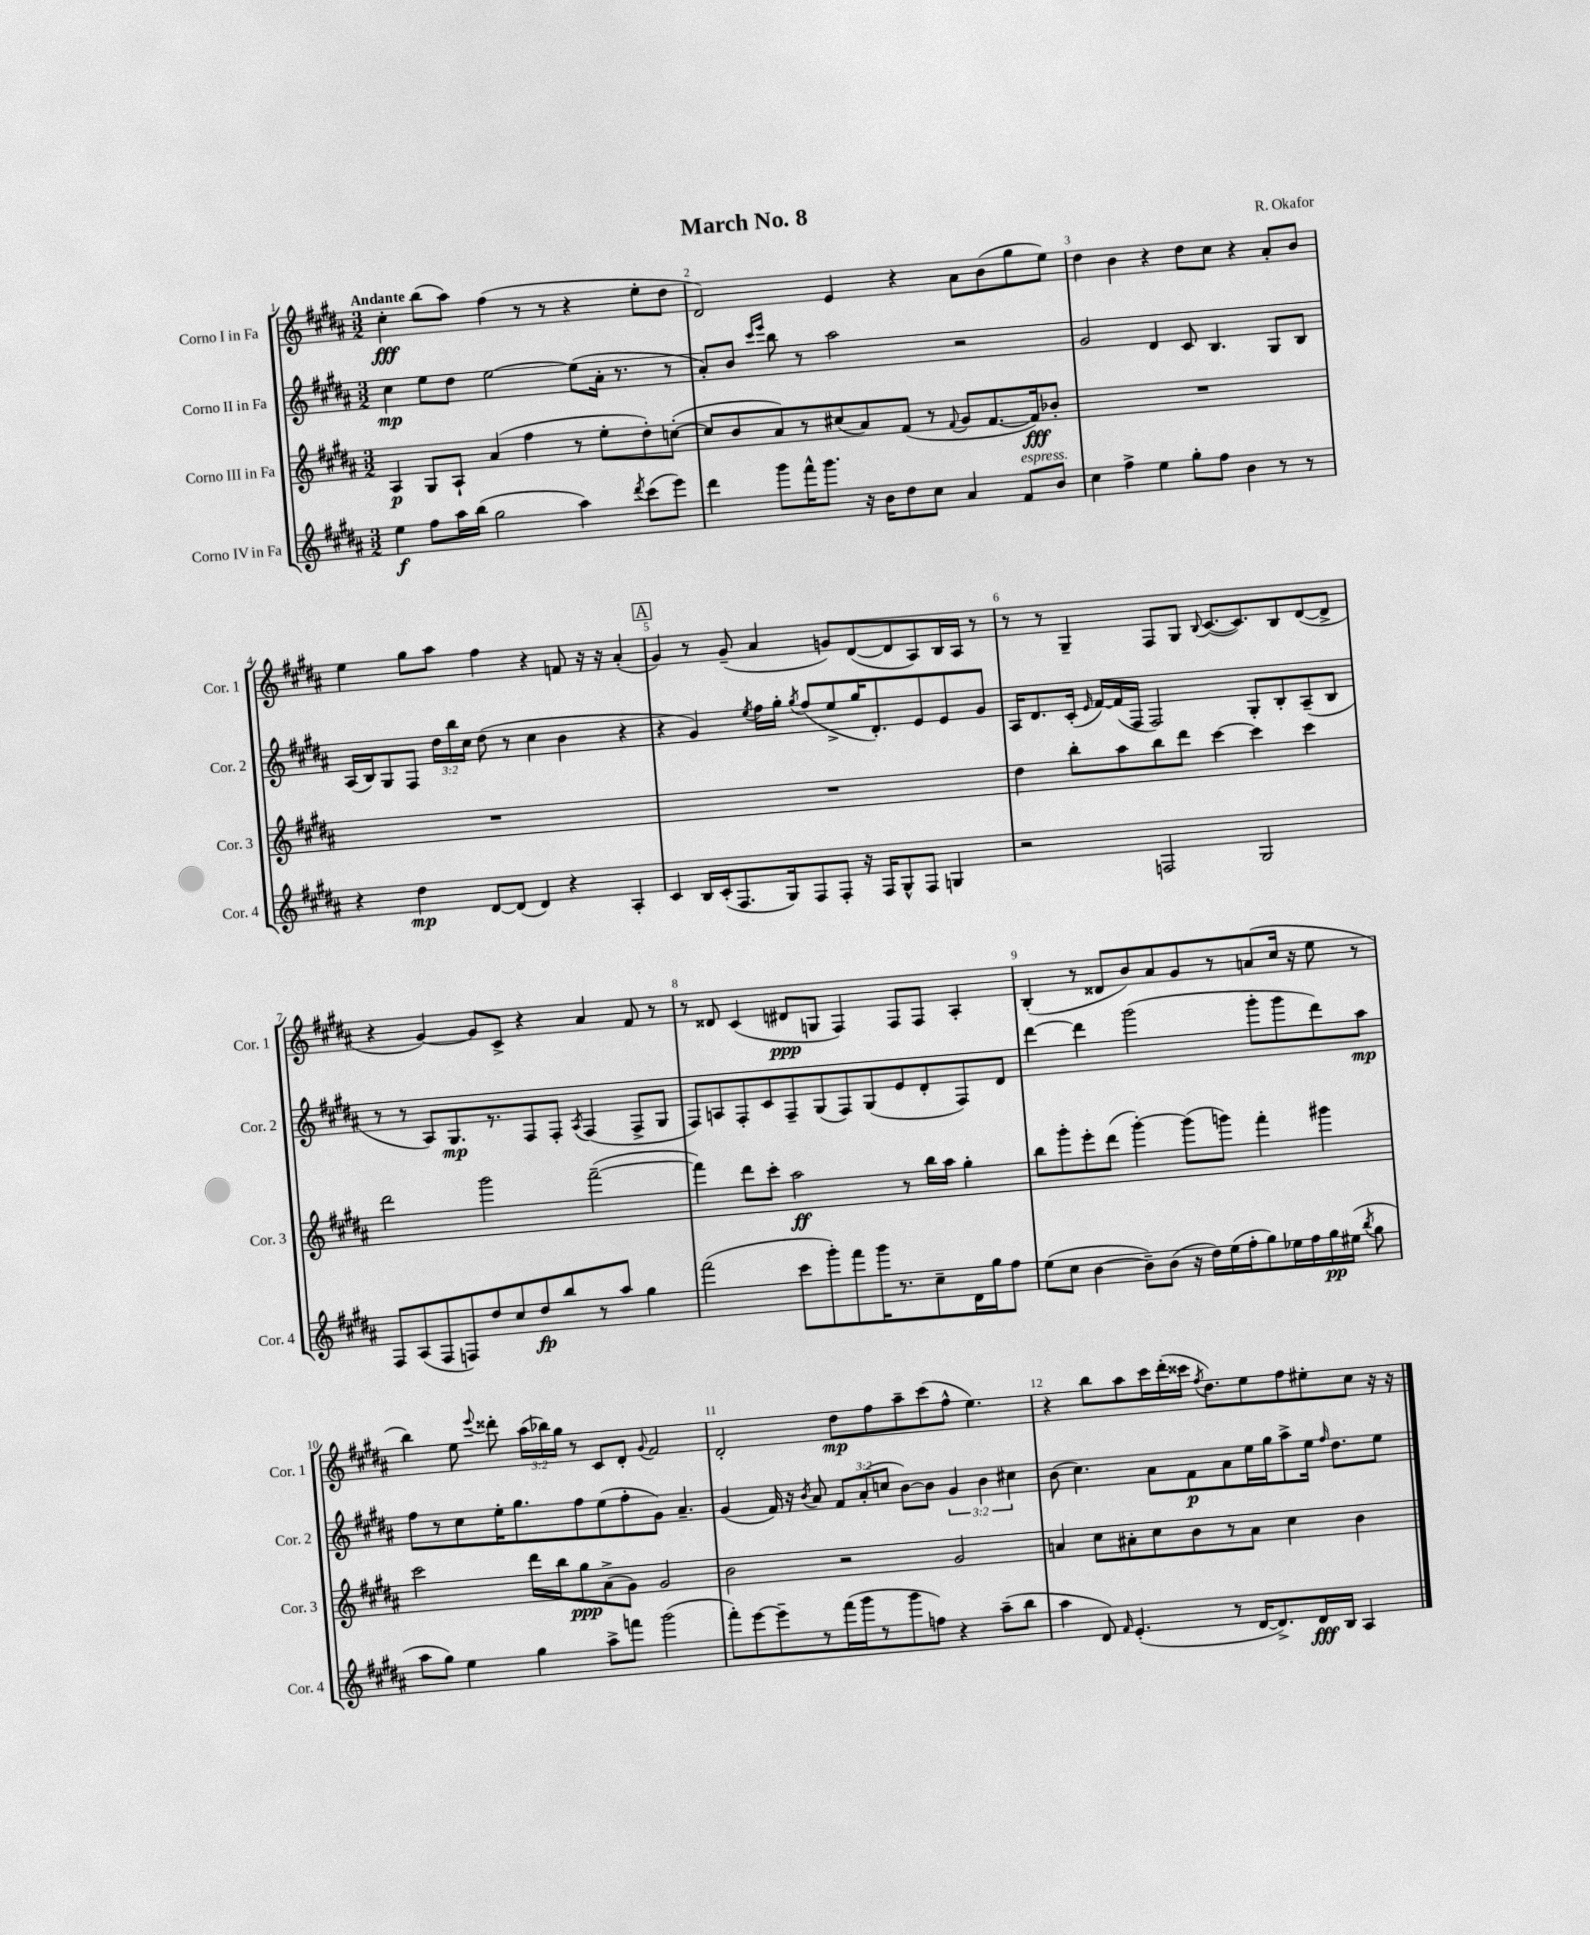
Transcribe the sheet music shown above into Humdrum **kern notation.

**kern	**kern	**kern	**kern
*staff4	*staff3	*staff2	*staff1
*clefG2	*clefG2	*clefG2	*clefG2
*k[f#c#g#d#a#]	*k[f#c#g#d#a#]	*k[f#c#g#d#a#]	*k[f#c#g#d#a#]
*M3/2	*M3/2	*M3/2	*M3/2
4ee	4A#	4cc#	4cc#'
8ff#	8G#	8ee	(8bb
16aa#	8A#`	8dd#	8aa#)
(16bb	.	.	.
2gg#	(4a#	[2ee	(4ff#
.	4ff#	.	8r
.	.	.	8r
4aa#)	8r	(8ee]	4r
.	8ee'	16a#'	.
.	.	8.r	.
8qddd#	.	.	.
(8ccc#	8dd#')	.	8ee'
8eee)	([8cc'	8r	8dd#
=	=	=	=
4ddd#	8cc]	8a#')	2d#)
.	8b	8b	.
.	.	16qqccc#	.
.	.	16qqeee	.
8ggg#	8a#)	8bb	.
16fff#^^	8r	8r	.
8.ggg#	.	.	.
.	(8cc#	2aa#	4e
16r	8a#)	.	.
16b	.	.	.
8dd#	(8f#	.	4r
8cc#	8r	.	.
.	8qqf#	.	.
4a#	8g#	2r	8a#
.	[8.f#	.	(8b
8f#	.	.	8gg#
.	16f#])	.	.
8b	8b-'	.	8ee)
=	=	=	=
4cc#	1.r	2g#	4dd#
4ff#^	.	.	4b
4ee	.	4d#	4r
8gg#'	.	8c#	8dd#
8ff#	.	4.B	8cc#
4b	.	.	4r
8r	.	8G#	8a#'
8r	.	8B	8b
=	=	=	=
4r	1.r	(16A#	4ee
.	.	16B)	.
.	.	8G#	.
4dd#	.	8F#	8gg#
.	.	24dd#	8aa#
.	.	24bb	.
.	.	24cc#	.
[8d#	.	(8dd#	4ff#
(8d#]	.	8r	.
4d#)	.	4cc#	4r
4r	.	4b	8f
.	.	.	16r
.	.	.	16r
4A#'	.	4r	(4a#'
=	=	=	=
4c#	1.r	4r	4g#)
16B	.	4g#)	8r
(16c#'	.	.	.
8.F#	.	.	(8g#~
.	.	8qee	.
.	.	16ff#	4a#
16G#)	.	16gg#'	.
.	.	8qgg#	.
8F#	.	(8ff#	.
8F#'	.	8ee^	8g)
16r	.	16gg#	([8d#
16F#	.	8.d#')	.
8G#^^	.	.	8d#]
8F#	.	8e	8A#)
4G	.	8e	16B
.	.	.	16A#
.	.	8g#	8r
=	=	=	=
2r	4dd#	16A#	8r
.	.	8.d#	.
.	.	.	8r
.	8bb'	(16c#'	4G#~
.	.	16qqe	.
.	.	[16f#)	.
.	8aa#	(16f#]	.
.	.	16F#	.
2F	8bb	2F#)	8F#
.	8ddd#	.	8G#
.	.	.	8qqB
.	[4ccc#	.	([8.c#
.	.	.	8.c#])
2G#	4ccc#]	8G#'	.
.	.	8B'	8B
.	4ccc#	(8A#~	([8d#
.	.	8B	8d#^]
=	=	=	=
8F#	2ddd#	8r	4r
(8A#	.	8r	.
8F#	.	8A#)	[4g#)
8F)	.	8.G#	.
8dd#	2ggg#	.	8g#]
.	.	8.r	.
8cc#	.	.	8c#^
8dd#	.	8F#	4r
8bb	.	8F#'	.
.	.	8qA#	.
8r	([2fff#~	(4F#	4a#
8aa#	.	.	.
4gg#	.	8F#^	8f#
.	.	8G#	8r
=	=	=	=
(2fff#	4fff#])	8F#)	8r
.	.	8A	8d##
.	8ddd#	8F#'	(4c#
.	8ccc#'	8c#	.
8ccc#	2aa#	8F#~	8d#
8ggg#')	.	(8G#	8G
8fff#	.	8F#)	4F#)
16ggg#	.	(8G#	.
8.r	.	.	.
.	8r	8e	8F#
8cc#~	16bb	8d#'	8F#
.	16aa#	.	.
16d#	4gg#'	8F#)	4A#'
16gg#	.	.	.
8ff#	.	8d#	.
=	=	=	=
(8ee	8bb	[4ddd#	(4B'
8cc#	8ggg#'	.	.
[4b	8eee'	4ddd#]	8r
.	(8ddd#	.	8d##
8b~])	[4ggg#')	(2ggg#	8b)
(8b	.	.	8a#
16r	(8ggg#]	.	8g#
16dd#)	.	.	.
(16ee	8ggg)	.	8r
16ff#'	.	.	.
8gg#)	4fff#'	8ggg#'	(8a
16ee-	.	8ggg#	16cc#
16ff#	.	.	16r
16gg#	4ggg#	8ddd#)	8ee
(16ee#	.	.	.
8qbb	.	.	.
8gg#	.	8aa#	8r
=	=	=	=
8aa#	2ccc#	8ff#	4bb)
8gg#)	.	8r	.
4ee	.	8cc#	8ee
.	.	.	8qqeee
.	.	16ee'	8ddd##'
.	.	8.gg#	.
4gg#	16ddd#	.	(24aa#
.	.	.	24bb-)
.	16bb	.	.
.	.	.	24gg#
.	8gg#	8ff#	8r
8aa#^	(8a#^	(8ee	8c#
8fff	8g#)	8ff#'	8d#'
.	.	.	8qqg#
(2ggg#	2g#	8g#)	2f#
.	.	4.a#~	.
=	=	=	=
8fff#')	2b	(4g#	2d#'
[8eee	.	.	.
8eee~]	.	16f#)	.
.	.	16r	.
.	.	8qb	.
8r	.	8a#	.
(16fff#	2r	12f#	8dd#
16ggg#	.	.	.
.	.	(12a#'	.
8r	.	.	8ff#
.	.	12cc	.
8ggg#	.	[8b)	8aa#~
8ff)	.	8b]	(8ccc#
4r	2g#	6g#	8ff#^^
.	.	.	4.ee)
.	.	6b	.
(8aa#~	.	.	.
.	.	6cc#	.
8bb	.	.	.
=	=	=	=
4aa#	4a	(8b	4r
.	.	4.cc#)	.
8d#)	8cc#	.	8bb
16qqf#	.	.	.
(4.e'	8a#'	.	8aa#
.	8cc#	8a#	16ccc#
.	.	.	(16ddd#'
.	8b	8f#	16ccc##
.	.	.	8qff#
.	.	.	8.dd#)
8r	8r	8a#	.
[16d#	8a#	16ee	8ee
8.d#^])	.	16gg#	.
.	4cc#	8aa#^	8ff#
16d#	.	16ee	8ee#'
.	.	16qqff#	.
16B	.	8.dd#	.
4A#	4b	.	8cc#
.	.	8ee	16r
.	.	.	16r
==	==	==	==
*-	*-	*-	*-
